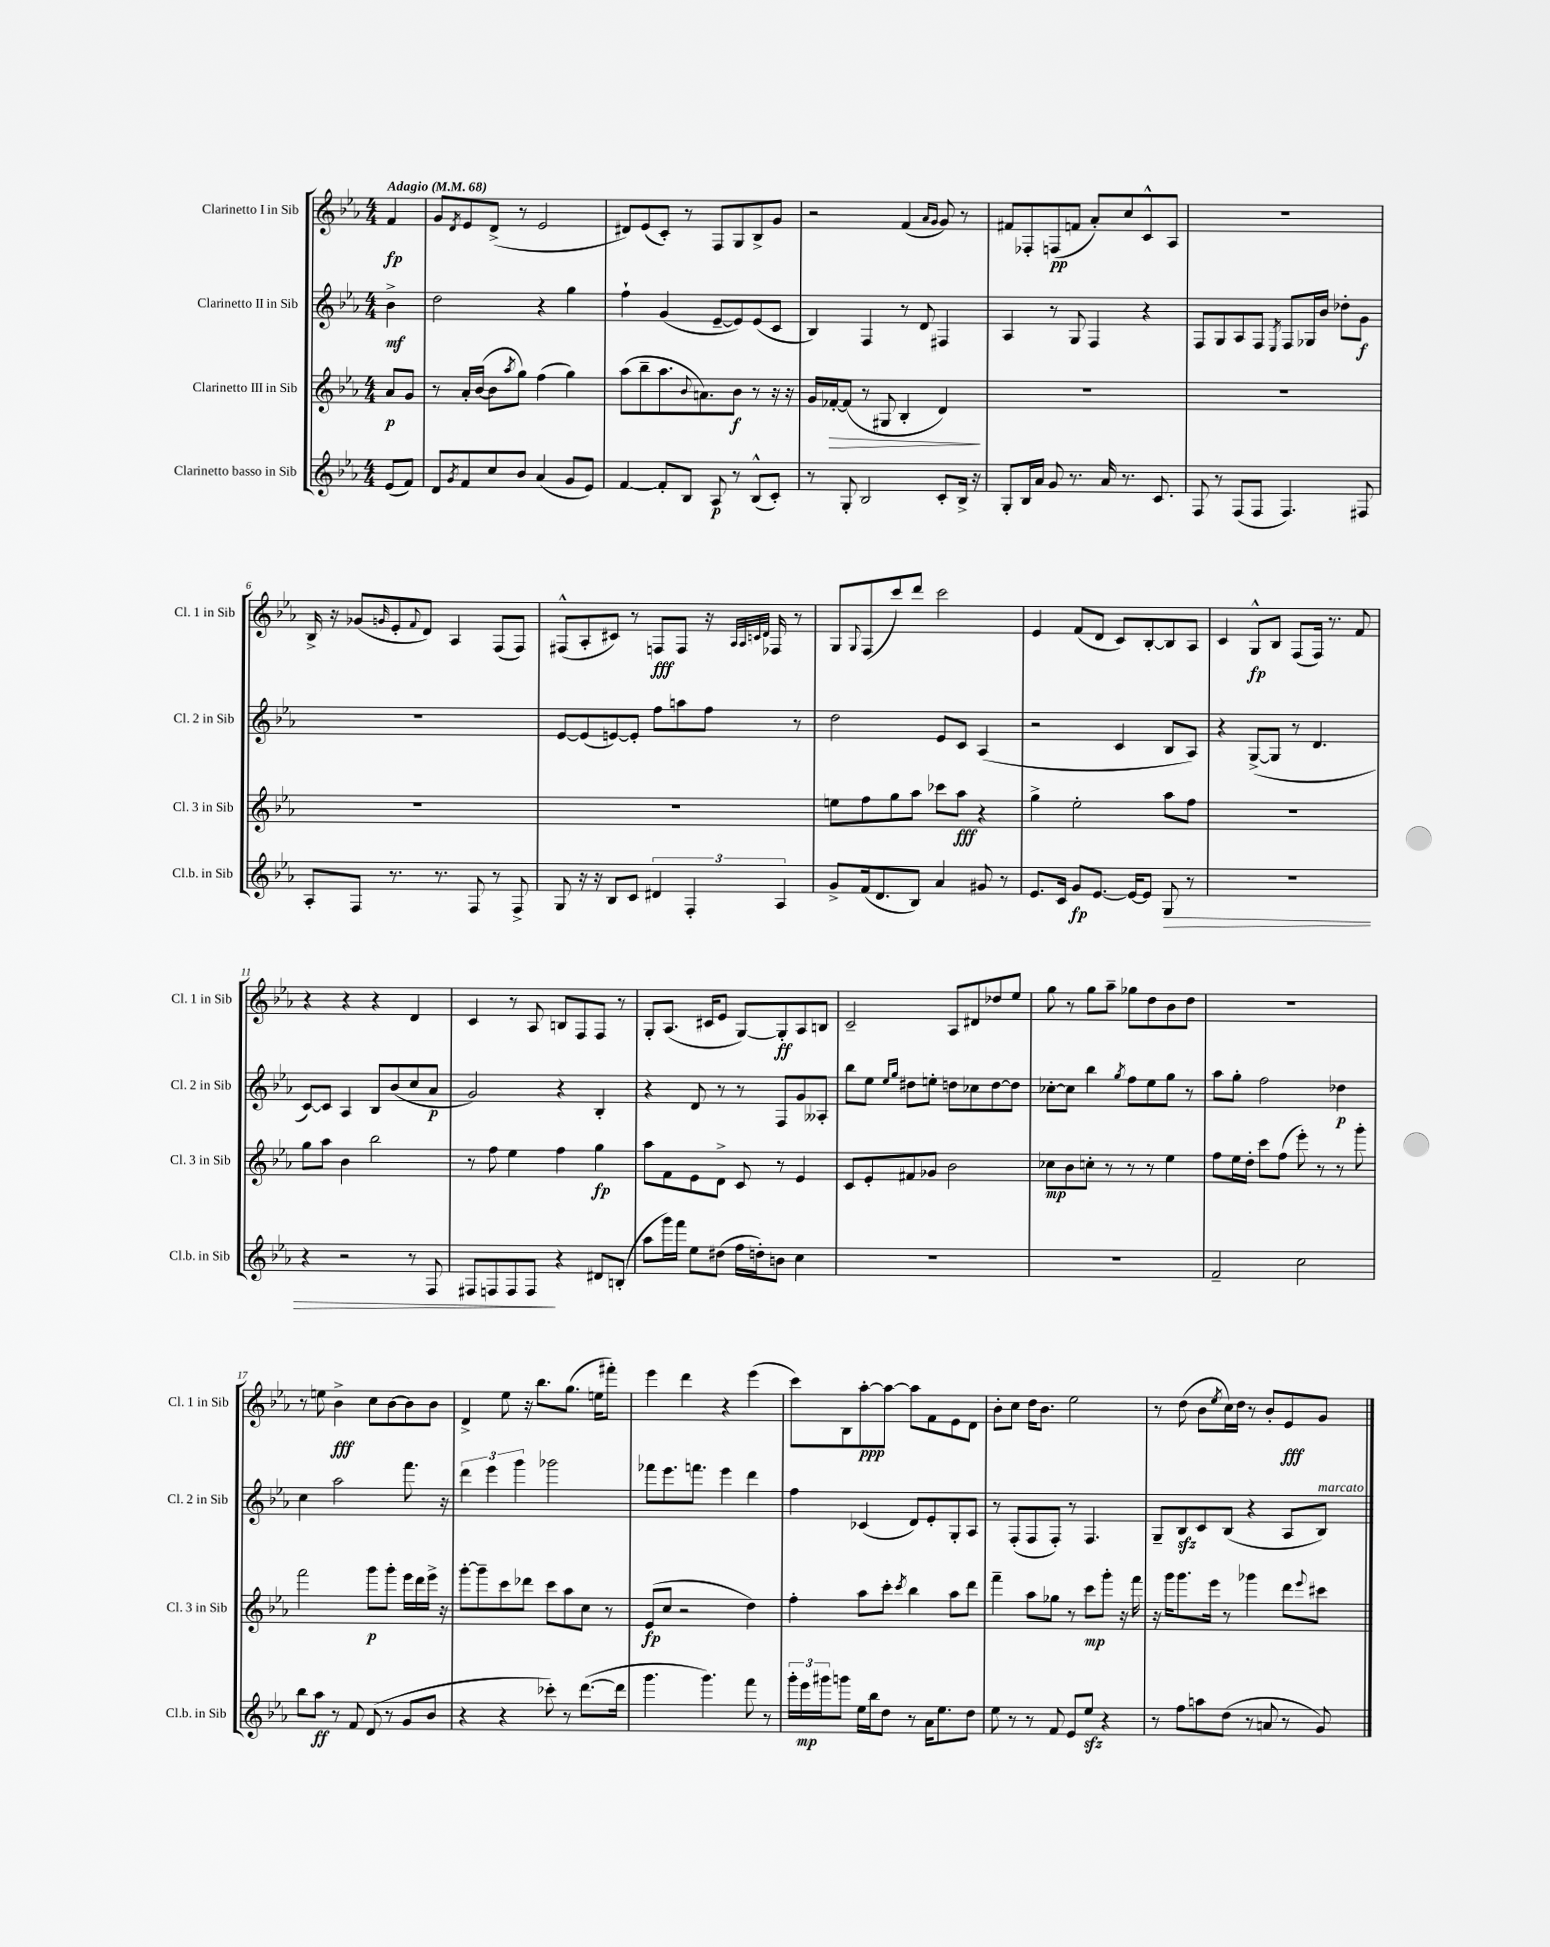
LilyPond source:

<<
\new StaffGroup <<
\new Staff = "s0" \with { instrumentName = "Clarinetto I in Sib" shortInstrumentName = "Cl. 1 in Sib" } {
    \clef treble \key ees \major \numericTimeSignature \time 4/4 \partial 4 \tempo "Adagio" 4 = 68
    f'4\fp |
    g'8 \acciaccatura { d'8 } ees'8 d'8->( r8 ees'2 |
    dis'8) ees'8( c'8-.) r8 f8 g8 bes8-> g'8 |
    r2 f'4( \grace { aes'16 g'16 } g'8) r8 |
    fis'8 fes8-. f8\pp( f'8 aes'8-.) c''8 c'8-^ aes8 |
    R1 |
    bes16-> r16 ges'8( \grace { g'16 } ees'8-. \appoggiatura { f'8 } d'8) aes4 f8( f8) |
    fis8-^( aes8-. cis'8) r8 f8\fff f8 r16 \grace { aes32 aes32 c'32 d'32 } fes16 r8 |
    g8 \appoggiatura { g8 } f8( c'''8) d'''8 c'''2 |
    ees'4 f'8( d'8 c'8) bes8~-. bes8 aes8 |
    c'4 g8-^\fp bes8 f8( f16) r8. f'8 |
    r4 r4 r4 d'4 |
    c'4 r8 aes8 b8 f8 f8 r8 |
    g8-. aes8.( cis'16 ees'8 g8~) g8-.\ff aes8 b8 |
    c'2-- aes8 dis'8 des''8 ees''8 |
    g''8 r8 g''8 aes''8-- ges''8 d''8 bes'8 d''8 |
    R1 |
    r8 e''8 bes'4->\fff c''8 bes'8~ bes'8 bes'8 |
    d'4-> ees''8 r16 bes''8. g''8.( e''16 fis'''8-.) |
    ees'''4 d'''4 r4 ees'''4( |
    c'''8) bes8 aes''8~-.\ppp aes''8~ aes''8 f'8 ees'8 d'8 |
    bes'8-. c''8 d''16 bes'8. ees''2 |
    r8 d''8( bes'8 \acciaccatura { ees''8 } c''16) d''16 r8 bes'8-. ees'8\fff g'8 \bar "|." |
}
\new Staff = "s1" \with { instrumentName = "Clarinetto II in Sib" shortInstrumentName = "Cl. 2 in Sib" } {
    \clef treble \key ees \major \numericTimeSignature \time 4/4 \partial 4
    bes'4->\mf |
    d''2 r4 g''4 |
    f''4-! g'4( ees'8~-- ees'8) ees'8( c'8 |
    bes4) f4 r8 d'8 fis4 |
    aes4 r8 g8 f4 r4 |
    f8 g8 aes8 f8 \acciaccatura { ees8 } f8 ges16 bes'16 des''8-. g'8\f |
    R1 |
    ees'8~ ees'8( e'8~) e'8-. f''8 a''8 f''8 r8 |
    d''2 ees'8 c'8 aes4( |
    r2 c'4 bes8 aes8) |
    r4 g8~->( g8 r8 d'4. |
    c'8~) c'8 aes4 bes8 bes'8( c''8 aes'8\p |
    g'2) r4 bes4-. |
    r4 d'8 r8 r8 f8 g'8 aeses8-. |
    bes''8 ees''8 \grace { ees''16 g''16 } dis''8 e''8-. d''8 ces''8 d''8~ d''8 |
    ces''8~-. ces''8 bes''4 \acciaccatura { g''8 } f''8 ees''8 g''8 r8 |
    aes''8 g''8-. f''2 des''4\p |
    c''4 aes''2 f'''8. r16 |
    \tuplet 3/2 { d'''4 ees'''4 g'''4 } ges'''2 |
    fes'''8 ees'''8. f'''8. ees'''4 d'''4 |
    f''4 ces'4( d'8) ees'8-. g8-. aes8 |
    r8 f8-.( f8 f8-.) r8 f4. |
    g8-- bes8\sfz c'8 bes8( r4 aes8 bes8^\markup { \italic "marcato" }) \bar "|." |
}
\new Staff = "s2" \with { instrumentName = "Clarinetto III in Sib" shortInstrumentName = "Cl. 3 in Sib" } {
    \clef treble \key ees \major \numericTimeSignature \time 4/4 \partial 4
    aes'8\p g'8 |
    r8 aes'16-. bes'16~( bes'8 \acciaccatura { aes''8 } g''8) f''4( g''4) |
    aes''8( bes''8-- aes''8. \appoggiatura { bes'8 } a'8.) bes'8\f r8 r16 r16 |
    g'16 fes'16~-.\> fes'8( r8 gis8 bes4-. d'4\!) |
    R1 |
    R1 |
    R1 |
    R1 |
    e''8 f''8 g''8 aes''8 ces'''8 aes''8\fff r4 |
    g''4-> ees''2-. aes''8 f''8 |
    R1 |
    g''8 aes''8 bes'4 bes''2 |
    r8 f''8 ees''4 f''4 g''4\fp |
    aes''8 f'8 ees'8 d'8-> c'8 r8 ees'4 |
    c'8 ees'8-. fis'8 ges'8 bes'2 |
    ces''8\mp bes'8 c''8-. r8 r8 r8 ees''4 |
    f''8 ees''16 d''16-. c'''8 f''8( ees'''8-.) r8 r8 g'''8-. |
    f'''2 g'''8\p g'''8-. ees'''16 d'''16 ees'''16-> r16 |
    g'''8~-. g'''8-- c'''8 des'''8 c'''8 aes''8 c''8 r8 |
    ees'8\fp( c''8 r2 d''4) |
    f''4-. aes''8 c'''8-. \acciaccatura { c'''8 } bes''4 aes''8 d'''8 |
    f'''4-- aes''8 ges''8 r8 c'''8\mp g'''8-. r16 f'''16 |
    r16 g'''16 g'''8. ees'''16 r8 ges'''4 d'''8 \appoggiatura { ees'''8 } cis'''8 \bar "|." |
}
\new Staff = "s3" \with { instrumentName = "Clarinetto basso in Sib" shortInstrumentName = "Cl.b. in Sib" } {
    \clef treble \key ees \major \numericTimeSignature \time 4/4 \partial 4
    ees'8( f'8) |
    d'8 \acciaccatura { g'8 } f'8 c''8 bes'8 aes'4( g'8 ees'8) |
    f'4~ f'8-. bes8 aes8\p r8 bes8-^( c'8-.) |
    r8 g8-. bes2 c'8-. bes16-> r16 |
    g8-. bes16 aes'16 g'8 r8. aes'16 r8. c'8. |
    f8 r8 f8( f8 f4.) fis8 |
    aes8-. f8 r8. r8. f8 r8 f8-> |
    g8 r16 r16 bes8 c'8 \tuplet 3/2 { dis'4 f4-. aes4 } |
    g'8-> f'16( d'8. bes8) aes'4 gis'8 r8 |
    ees'8. c'16 g'8\fp ees'8.~ ees'16~ ees'8 g8\> r8 |
    R1 |
    r4 r2 r8 f8 |
    fis8 f8 f8 f8\! r4 dis'8 b8-.( |
    aes''8 g'''16) f'''16 ees''8 dis''8( f''16 d''16-.) b'8 c''4 |
    R1 |
    R1 |
    f'2-- c''2 |
    bes''8 aes''8\ff r8 f'8 d'8( r8 g'8 bes'8 |
    r4 r4 ces'''8-.) r8 d'''8.~( d'''16 |
    g'''4. g'''4.) f'''8 r8 |
    \tuplet 3/2 { g'''16-. ees'''16\mp gis'''16 } g'''8 ees''16 bes''16 d''8 r8 aes'16 ees''8. d''8 |
    ees''8 r8 r8 f'8 ees'8 ees''8\sfz r4 |
    r8 f''8 a''8 d''8( r8 a'8 r8 g'8) \bar "|." |
}
>>
>>
